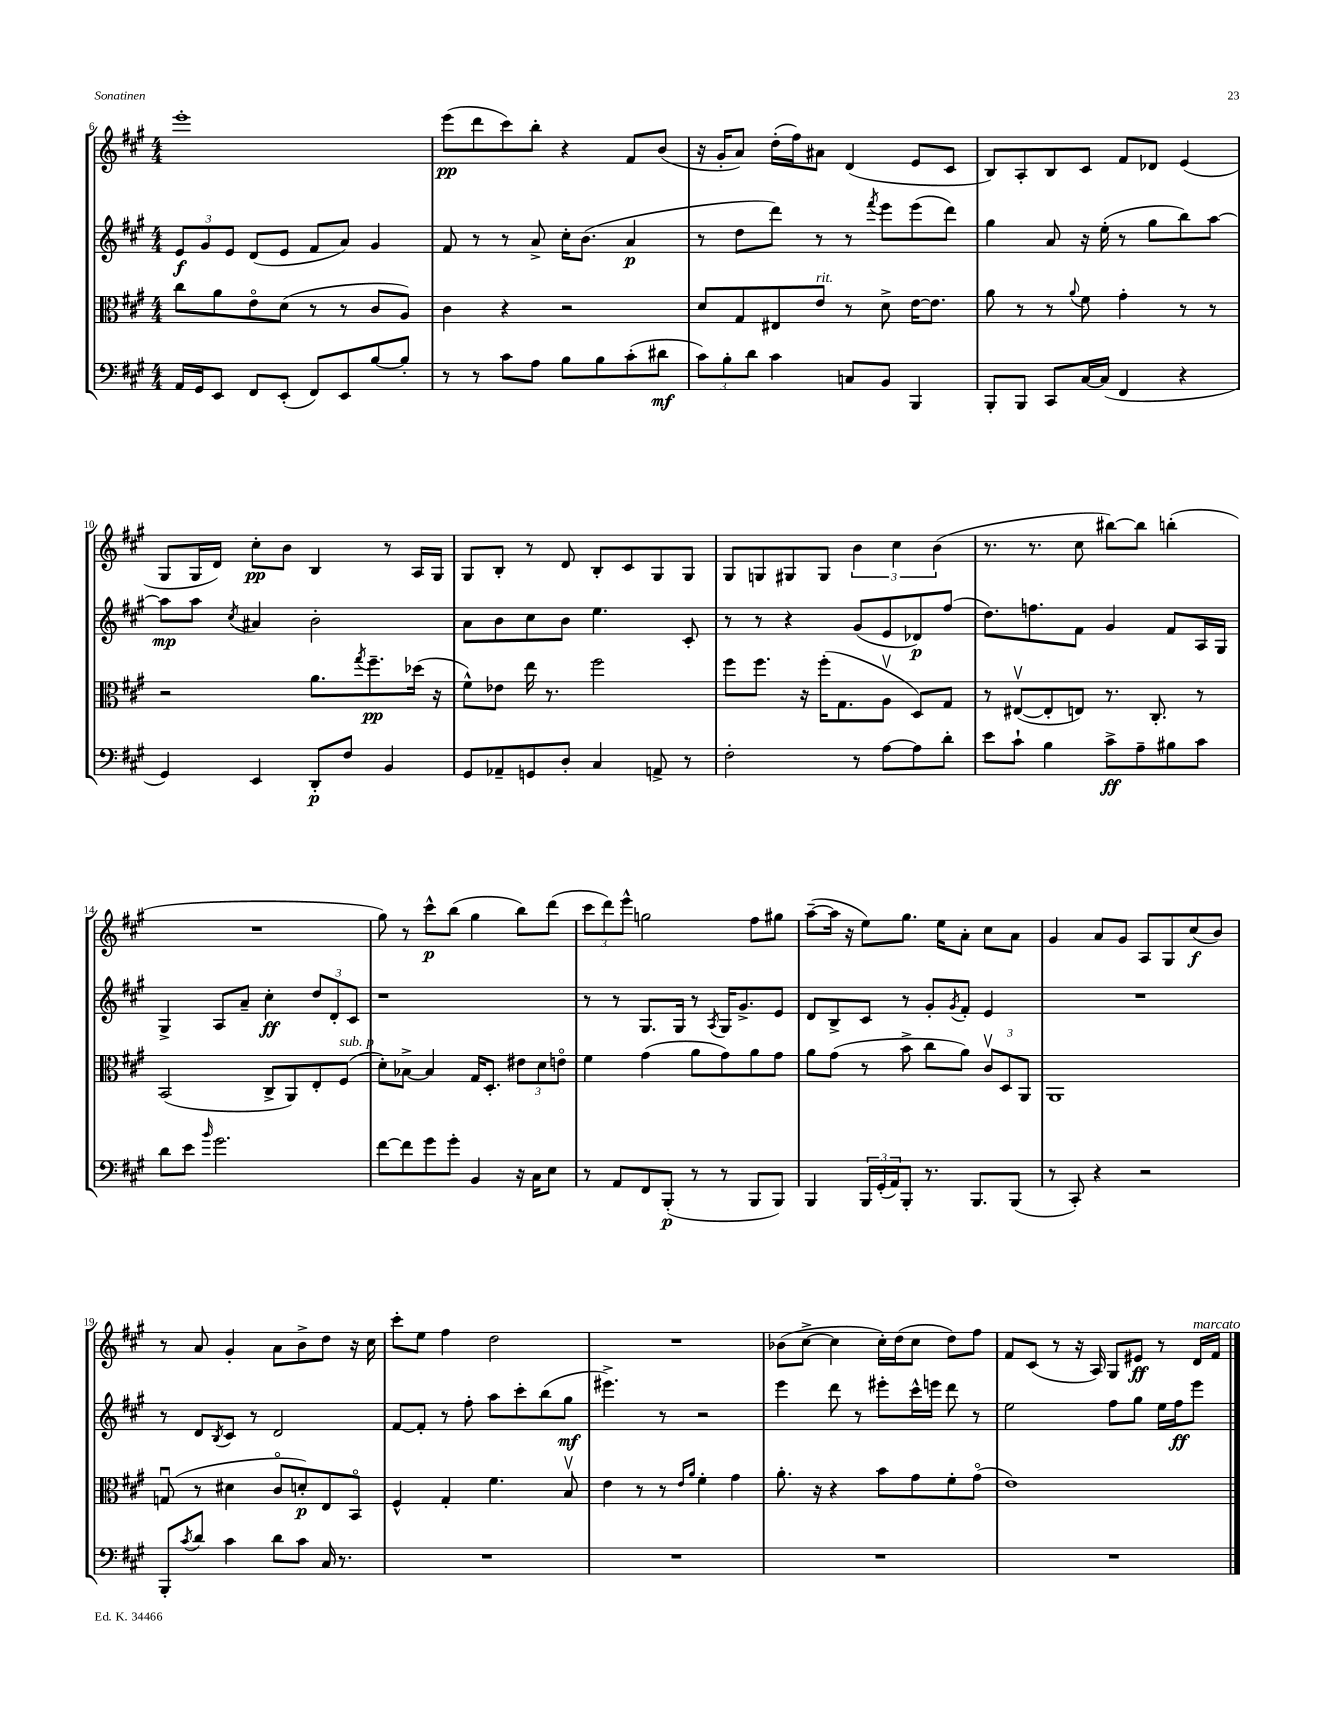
<<
\new StaffGroup <<
\new Staff = "s0" {
    \clef treble \key a \major \numericTimeSignature \time 4/4
    e'''1-. |
    e'''8\pp( d'''8 cis'''8) b''8-. r4 fis'8 b'8( |
    r16 gis'16-. a'8) d''16-.( fis''16) ais'8 d'4( e'8 cis'8 |
    b8) a8-. b8 cis'8 fis'8 des'8 e'4( |
    gis8 gis16 d'16) cis''8-.\pp b'8 b4 r8 a16 gis16 |
    gis8 b8-. r8 d'8 b8-. cis'8 gis8 gis8 |
    gis8 g8 gis8 gis8 \tuplet 3/2 { b'4 cis''4 b'4( } |
    r8. r8. cis''8 bis''8~) bis''8 b''4-.( |
    R1 |
    gis''8) r8 cis'''8-^\p b''8( gis''4 b''8) d'''8( |
    \tuplet 3/2 { cis'''8 d'''8) e'''8-^ } g''2 fis''8 gis''8 |
    a''8~--( a''16 r16 e''8) gis''8. e''16 a'8-. cis''8 a'8 |
    gis'4 a'8 gis'8 a8 gis8 cis''8\f( b'8) |
    r8 a'8 gis'4-. a'8 b'8-> d''8 r16 cis''16 |
    cis'''8-. e''8 fis''4 d''2 |
    R1 |
    bes'8( cis''8~-> cis''4 cis''16-.) d''16( cis''8 d''8) fis''8 |
    fis'8 cis'8( r8 r16 a16) gis8 eis'8\ff r8 d'16^\markup { \italic "marcato" } fis'16 \bar "|." |
}
\new Staff = "s1" {
    \clef treble \key a \major \numericTimeSignature \time 4/4
    \tuplet 3/2 { e'8\f gis'8 e'8 } d'8( e'8 fis'8 a'8) gis'4 |
    fis'8 r8 r8 a'8-> cis''16-. b'8.( a'4\p |
    r8 d''8 d'''8) r8 r8 \acciaccatura { fis'''8 } e'''8 e'''8( d'''8) |
    gis''4 a'8 r16 e''16-.( r8 gis''8 b''8) a''8~ |
    a''8\mp a''8 \acciaccatura { cis''8 } ais'4 b'2-. |
    a'8 b'8 cis''8 b'8 e''4. cis'8-. |
    r8 r8 r4 gis'8( e'8 des'8\p) fis''8( |
    d''8.) f''8. fis'8 gis'4 fis'8 a16 gis16 |
    gis4-> a8 a'8-- cis''4-.\ff \tuplet 3/2 { d''8 d'8-. cis'8 } |
    r1 |
    r8 r8 gis8. gis16 r8 \acciaccatura { a8 } gis16 gis'8.-> e'8 |
    d'8 b8-> cis'8 r8 gis'8-. \acciaccatura { gis'8 } fis'8-. e'4 |
    R1 |
    r8 d'8 \acciaccatura { b8 } cis'8 r8 d'2 |
    fis'8~ fis'8-. r8 fis''8-. a''8 cis'''8-. b''8( gis''8\mf |
    eis'''4.->) r8 r2 |
    e'''4 d'''8 r8 eis'''8-. cis'''16-^ e'''16 d'''8 r8 |
    e''2 fis''8 gis''8 e''16 fis''16\ff e'''8 \bar "|." |
}
\new Staff = "s2" {
    \clef alto \key a \major \numericTimeSignature \time 4/4
    cis''8 a'8 e'8\flageolet d'8( r8 r8 cis'8 a8) |
    cis'4 r4 r2 |
    d'8 gis8 eis8 e'8^\markup { \italic "rit." } r8 d'8-> e'16~ e'8. |
    a'8 r8 r8 \appoggiatura { a'8 } fis'8 gis'4-. r8 r8 |
    r2 a'8. \acciaccatura { gis''8 } fis''8.--\pp des''16( r16 |
    fis'8-^) ees'8 e''16 r8. fis''2 |
    fis''8 fis''8. r16 fis''16-.( gis8. a8\upbow d8) gis8 |
    r8 eis8~\upbow( eis8-. e8) r8. cis8.-. r8 |
    b,2( cis8-> a,8) e8-. fis8^\markup { \italic "sub. p" }( |
    d'8-.) bes8~-> bes4 gis16 d8.-. \tuplet 3/2 { eis'8 d'8 e'8\flageolet } |
    fis'4 gis'4( a'8 gis'8) a'8 gis'8 |
    a'8 gis'8( r8 b'8-> cis''8 a'8) \tuplet 3/2 { cis'8\upbow d8 a,8 } |
    a,1 |
    g8\downbow( r8 dis'4 cis'8\flageolet d'8-.\p) e8 b,8\flageolet |
    fis4-^ gis4-. fis'4. b8\upbow |
    e'4 r8 r8 \grace { e'16 a'16 } fis'4-. gis'4 |
    a'8.-. r16 r4 b'8 gis'8 fis'8-. gis'8\flageolet( |
    e'1) \bar "|." |
}
\new Staff = "s3" {
    \clef bass \key a \major \numericTimeSignature \time 4/4
    a,16 gis,16 e,8 fis,8 e,8-.( fis,8) e,8 b8~ b8-. |
    r8 r8 cis'8 a8 b8 b8 cis'8-.( dis'8\mf |
    \tuplet 3/2 { cis'8) b8-. d'8 } cis'4 c8 b,8 b,,4 |
    b,,8-. b,,8 cis,8 cis16~ cis16( fis,4 r4 |
    gis,4) e,4 d,8-.\p fis8 b,4 |
    gis,8 aes,8-- g,8 d8-. cis4 a,8-> r8 |
    fis2-. r8 a8~ a8 d'8-. |
    e'8 cis'8-! b4 cis'8->\ff a8-- bis8 cis'8 |
    d'8 e'8 \grace { b'16 } gis'2. |
    fis'8~ fis'8 gis'8 gis'8-. b,4 r16 cis16 e8 |
    r8 a,8 fis,8 b,,8-.\p( r8 r8 b,,8 b,,8) |
    b,,4 \tuplet 3/2 { b,,16 gis,16-.( a,16) } b,,8-. r8. b,,8. b,,8( |
    r8 cis,8-.) r4 r2 |
    b,,8-. \acciaccatura { cis'8 } d'8 cis'4 d'8 cis'8 cis16 r8. |
    R1 |
    R1 |
    R1 |
    R1 \bar "|." |
}
>>
>>
\layout { \context { \Score currentBarNumber = #6 } }
